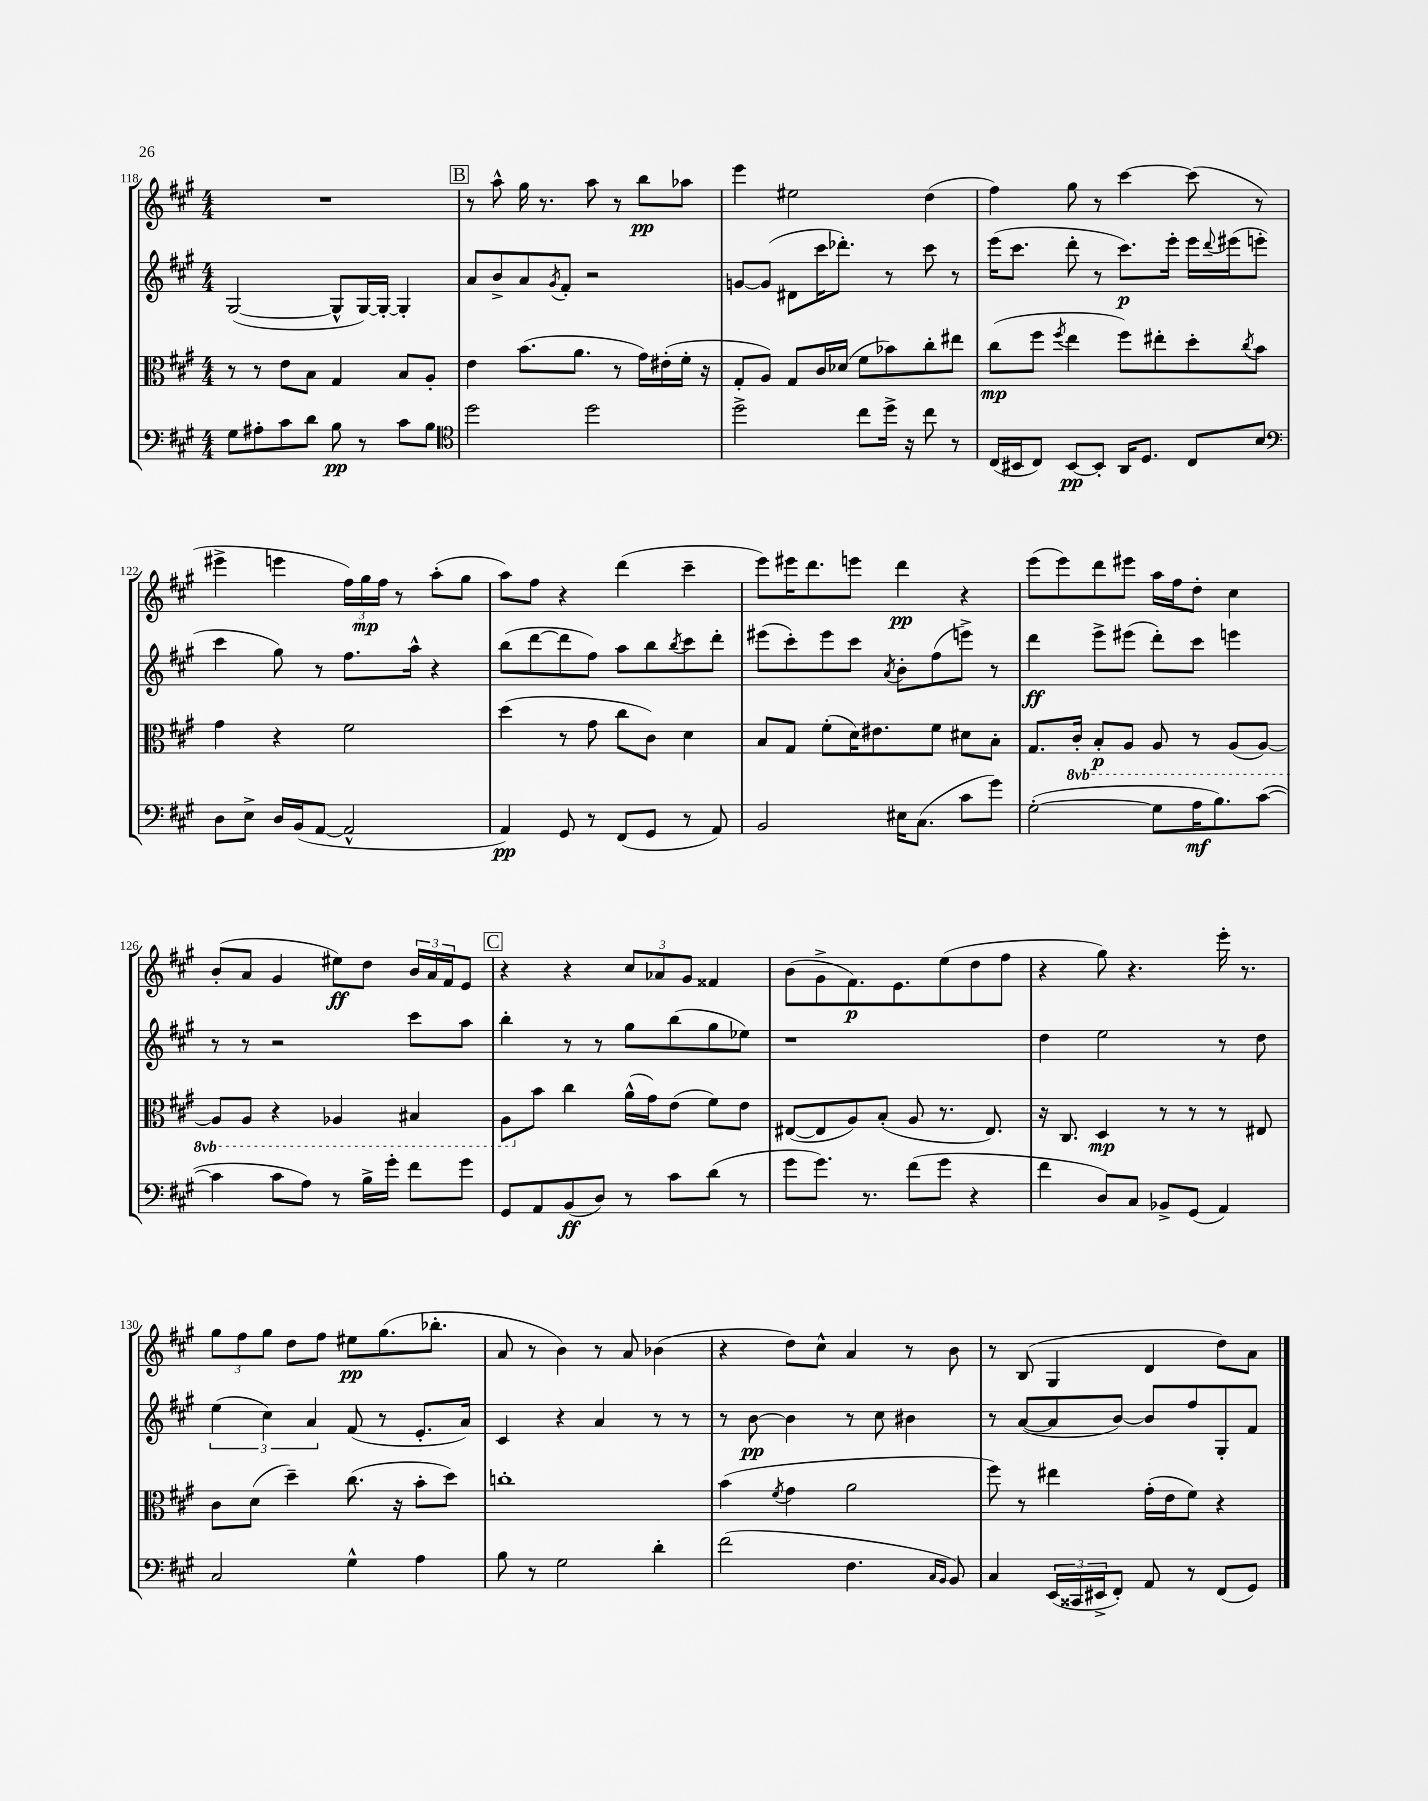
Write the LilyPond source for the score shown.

<<
\new StaffGroup <<
\new Staff = "s0" {
    \clef treble \key a \major \numericTimeSignature \time 4/4
    R1 |
    \mark \markup { \box "B" } r8 a''8-^ gis''16 r8. a''8 r8 b''8\pp aes''8 |
    e'''4 eis''2 d''4( |
    fis''4) gis''8 r8 cis'''4~ cis'''8( r8 |
    eis'''4-> e'''4 \tuplet 3/2 { fis''16) gis''16\mp fis''16 } r8 a''8-.( gis''8 |
    a''8) fis''8 r4 d'''4( cis'''4-- |
    e'''8) eis'''16 d'''8. e'''8 d'''4\pp r4 |
    e'''8( e'''8) d'''8 eis'''8 a''16 fis''16 d''8-. cis''4 |
    b'8-.( a'8 gis'4 eis''8\ff) d''8 \tuplet 3/2 { b'16 a'16 fis'16 } e'8 |
    \mark \markup { \box "C" } r4 r4 \tuplet 3/2 { cis''8 aes'8 gis'8 } fisis'4 |
    b'8( gis'8-> fis'8.\p) e'8. e''8( d''8 fis''8 |
    r4 gis''8) r4. e'''16-. r8. |
    \tuplet 3/2 { gis''8 fis''8 gis''8 } d''8 fis''8 eis''8\pp gis''8.( bes''8.-. |
    a'8 r8 b'4) r8 a'8 bes'4( |
    r4 d''8) cis''8-^ a'4 r8 b'8 |
    r8 b8( gis4 d'4 d''8) a'8 \bar "|." |
}
\new Staff = "s1" {
    \clef treble \key a \major \numericTimeSignature \time 4/4
    gis2~( gis8-^ gis16~) gis16~-. gis4-. |
    \mark \markup { \box "B" } a'8 b'8-> a'8 \acciaccatura { gis'8 } fis'8-. r2 |
    g'8~ g'8( dis'8 cis'''16 des'''8.-.) r8 cis'''8 r8 |
    e'''16( cis'''8. d'''8-. r8 cis'''8.\p) e'''16-. e'''16 \appoggiatura { d'''8 } eis'''16( e'''8-. |
    cis'''4 gis''8) r8 fis''8. a''16-^ r4 |
    b''8( d'''8~ d'''8 fis''8) a''8 b''8 \acciaccatura { b''8 } cis'''8 d'''8-. |
    eis'''8( cis'''8-.) eis'''8 cis'''8 \acciaccatura { a'8 } b'8-. fis''8( e'''8->) r8 |
    d'''4\ff e'''8-> eis'''8( d'''8-.) cis'''8 e'''4 |
    r8 r8 r2 cis'''8 a''8 |
    \mark \markup { \box "C" } b''4-. r8 r8 gis''8 b''8( gis''8 ees''8) |
    r1 |
    d''4 e''2 r8 d''8 |
    \tuplet 3/2 { e''4( cis''4) a'4 } fis'8( r8 e'8.-. a'16) |
    cis'4 r4 a'4 r8 r8 |
    r8 b'8~\pp b'4 r8 cis''8 bis'4 |
    r8 a'8~( a'8 b'8~) b'8 fis''8 gis8-. fis'8 \bar "|." |
}
\new Staff = "s2" {
    \clef alto \key a \major \numericTimeSignature \time 4/4 \set Staff.ottavationMarkups = #ottavation-simple-ordinals
    r8 r8 e'8 b8 gis4 b8 a8-. |
    \mark \markup { \box "B" } e'4 b'8.( a'8. r8 gis'16) eis'16-.( fis'16-. r16 |
    gis8-. a8) gis8 cis'16 des'16( fis'8 bes'8) cis''8-. eis''8 |
    cis''8\mp( fis''8 \acciaccatura { fis''8 } e''4 fis''8) eis''8-. d''8-. \acciaccatura { cis''8 } b'8 |
    gis'4 r4 fis'2 |
    d''4( r8 gis'8 cis''8 cis'8) d'4 |
    b8 gis8 fis'8-.( d'16) eis'8. fis'8 dis'8 b8-. |
    gis8. \ottava #-1 cis16-. b,8-.\p a,8 a,8 r8 a,8( a,8~) |
    a,8 a,8 r4 aes,4 bis,4 |
    \mark \markup { \box "C" } a,8 \ottava #0 b'8 cis''4 a'16-^( gis'16) e'8( fis'8) e'8 |
    eis8~( eis8 a8) b8-.( a8 r8. eis8.) |
    r16 cis8. d4\mp r8 r8 r8 eis8 |
    cis'8 d'8( d''4--) cis''8.( r16 b'8-. d''8) |
    c''1-. |
    b'4( \acciaccatura { fis'8 } gis'4 a'2 |
    fis''8) r8 eis''4 gis'16-.( e'16 fis'8) r4 \bar "|." |
}
\new Staff = "s3" {
    \clef bass \key a \major \numericTimeSignature \time 4/4
    gis8 ais8-. cis'8 d'8 b8\pp r8 cis'8 b8 |
    \mark \markup { \box "B" } \clef tenor d''2 d''2 |
    d''2-> cis''8 d''16-> r16 cis''8 r8 |
    cis16( bis,16 cis8) bis,8~\pp bis,8-. a,16 d8. cis8 b8 |
    \clef bass d8 e8-> d16 b,16( a,8~ a,2-^ |
    a,4\pp) gis,8 r8 fis,8( gis,8 r8 a,8) |
    b,2 eis16 cis8.( cis'8 gis'8) |
    gis2~-.( gis8 a16\mf b8.) cis'8~( |
    cis'4 cis'8 a8) r8 b16-> gis'16-. fis'8 gis'8 |
    \mark \markup { \box "C" } gis,8 a,8 b,8\ff( d8) r8 cis'8 d'8( r8 |
    gis'8 gis'8.) r8. fis'8( gis'8 r4 |
    fis'4 d8) cis8 bes,8-> gis,8( a,4) |
    cis2 gis4-^ a4 |
    b8 r8 gis2 d'4-. |
    fis'2( fis4. \grace { cis16 b,16 } b,8) |
    cis4 \tuplet 3/2 { e,16( cisis,16 eis,16-> } fis,8-.) a,8 r8 fis,8( gis,8) \bar "|." |
}
>>
>>
\layout { \context { \Score currentBarNumber = #118 } }
